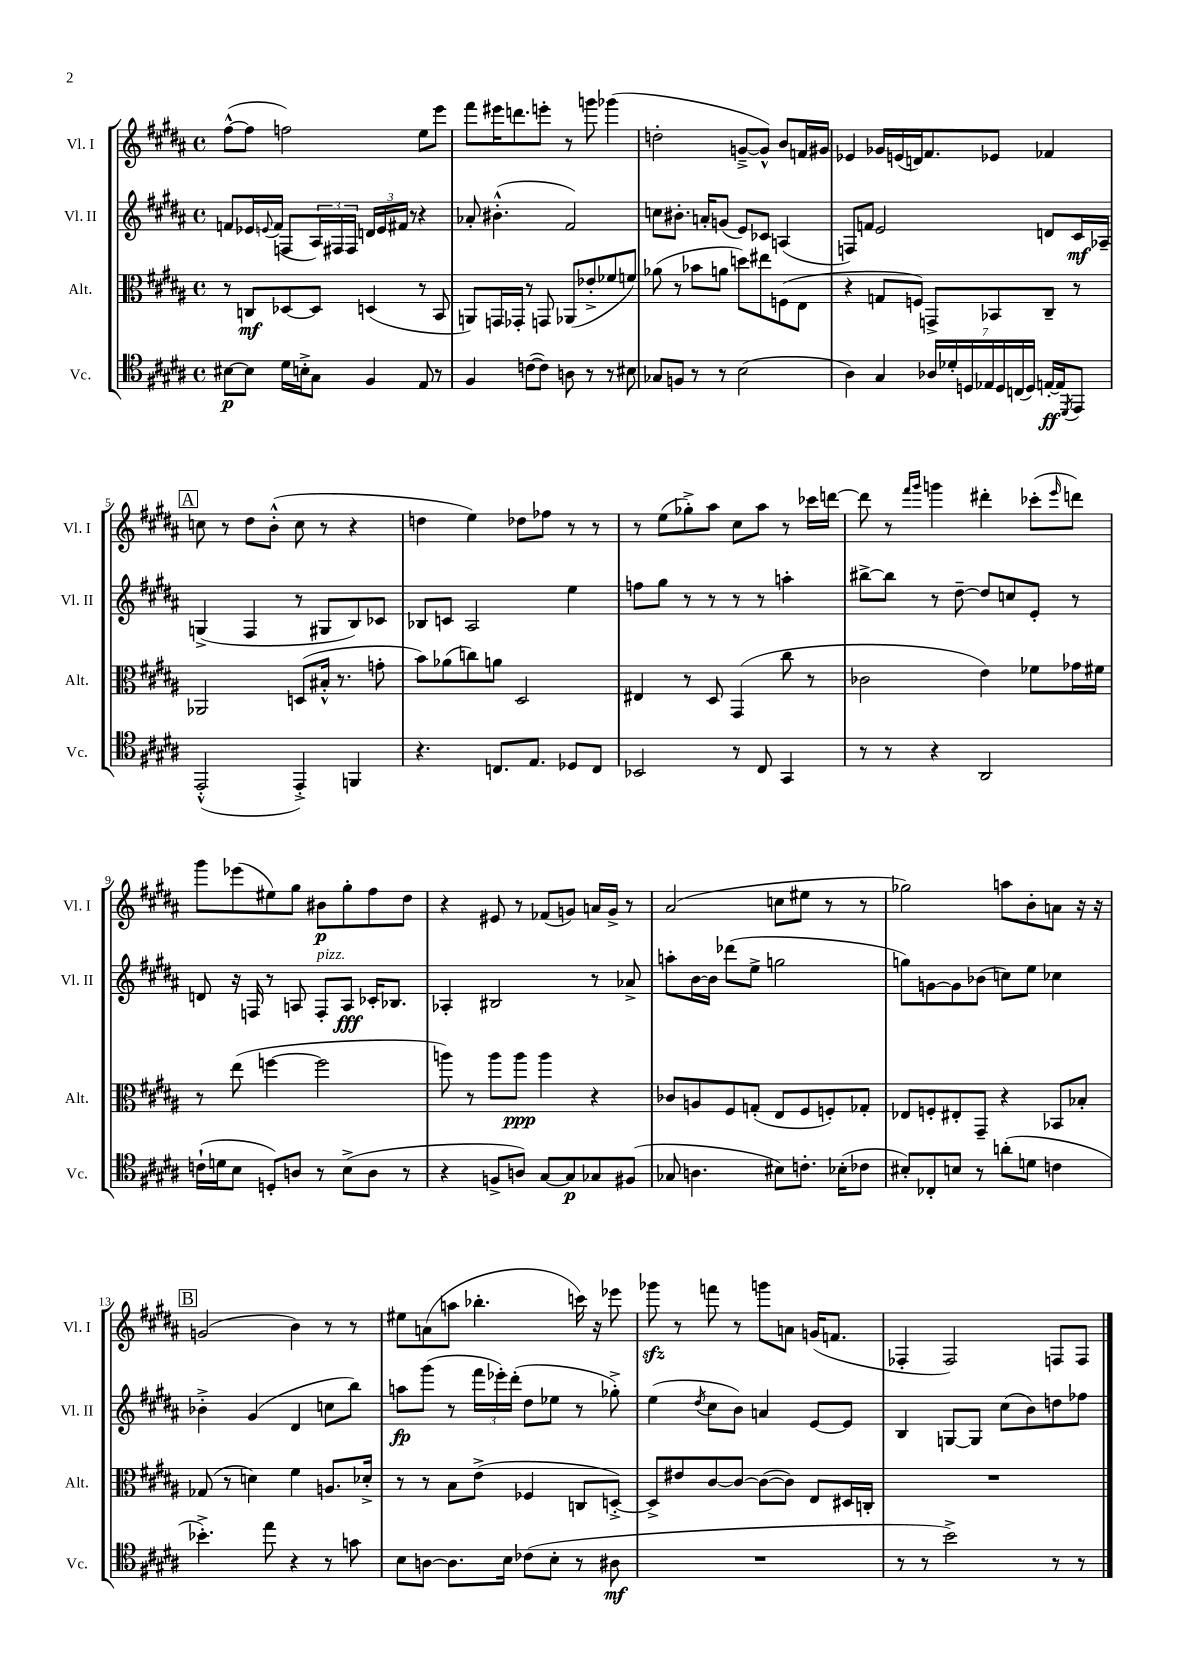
<<
\new StaffGroup <<
\new Staff = "s0" \with { instrumentName = "Vl. I" shortInstrumentName = "Vl. I" } {
    \clef treble \key b \major \defaultTimeSignature \time 4/4
    fis''8~-^( fis''8 f''2) e''8 e'''8 |
    fis'''8 eis'''16 d'''8. e'''8-. r8 g'''8 ges'''4( |
    d''2-. g'8~---> g'8-^) b'8 f'16 gis'16 |
    ees'4 ges'16 e'16( d'16) fis'8. ees'8 fes'4 |
    \mark \markup { \box "A" } c''8 r8 dis''8 b'8-.-^( c''8 r8 r4 |
    d''4 e''4) des''8 fes''8 r8 r8 |
    r8 e''8( ges''8-.->) ais''8 cis''8 ais''8 r8 ces'''16 d'''16~ |
    d'''8 r8 \grace { fis'''16 gis'''16 } g'''4 dis'''4-. ces'''8-.( \grace { e'''16 } d'''8) |
    gis'''8 ees'''8( eis''8) gis''8 bis'8\p gis''8-. fis''8 dis''8 |
    r4 eis'8 r8 fes'8( g'8) a'16 g'16-> r8 |
    ais'2( c''8 eis''8 r8 r8 |
    ges''2) a''8 b'8-. a'8 r16 r16 |
    \mark \markup { \box "B" } g'2( b'4) r8 r8 |
    eis''8 a'8( a''8 bes''4.-. c'''16) r16 ees'''8 |
    ges'''8\sfz r8 f'''8 r8 g'''8 a'8 g'16( f'8. |
    fes4-. fes2) f8 f8 \bar "|." |
}
\new Staff = "s1" \with { instrumentName = "Vl. II" shortInstrumentName = "Vl. II" } {
    \clef treble \key b \major \defaultTimeSignature \time 4/4
    f'8 ees'16 \appoggiatura { e'8 } f'16( f8 \tuplet 3/2 { ais16) fis16 fis16 } \tuplet 3/2 { d'16 e'16 fis'16 } r8 r4 |
    aes'8-. bis'4.-.-^( fis'2) |
    c''8 bis'8.-. a'16-. g'8( e'8) ces'8 a4( |
    f8) f'8 e'2 d'8 cis'16\mf aes16-- |
    \mark \markup { \box "A" } g4->( fis4 r8 gis8 b8) ces'8 |
    bes8 c'8 ais2 e''4 |
    f''8 gis''8 r8 r8 r8 r8 a''4-. |
    bis''8~-> bis''8 r8 dis''8~-- dis''8 c''8 e'8-. r8 |
    d'8 r16 f16 r8 a8 f8-.^\markup { \italic "pizz." } a8\fff ces'16-. bes8. |
    aes4-. bis2 r8 aes'8-> |
    a''8-. b'16~ b'16 des'''8( e''8-> g''2 |
    g''8) g'8~ g'8 bes'8( c''8) e''8 ces''4 |
    \mark \markup { \box "B" } bes'4-.-> gis'4( dis'4 c''8 b''8) |
    a''8\fp gis'''8( r8 \tuplet 3/2 { fis'''16 ees'''16-.) dis'''16-.( } dis''8 ees''8 r8 ges''8-.->) |
    e''4( \acciaccatura { dis''8 } cis''8 b'8) a'4 e'8~ e'8 |
    b4 g8~ g8 cis''8( b'8) d''8 fes''8 \bar "|." |
}
\new Staff = "s2" \with { instrumentName = "Alt." shortInstrumentName = "Alt." } {
    \clef alto \key b \major \defaultTimeSignature \time 4/4
    r8 c8\mf des8~ des8 d4( r8 b,8 |
    a,8) g,16 ges,16-. r8 g,8 aes,8( ees'8-.-> fes'8 f'8) |
    aes'8( r8 bes'8 a'8 d''8) eis''8 f8( e8 |
    r4 g8 f8) g,8-> bes,8 cis8-- r8 |
    \mark \markup { \box "A" } aes,2 d8( bis16-.-^ r8. g'8-. |
    b'8) aes'8( c''8) a'8 dis2 |
    eis4 r8 dis8 gis,4( cis''8 r8 |
    ces'2 e'4) fes'8 ges'16 fis'16 |
    r8 e''8( f''4~ f''2 |
    a''8) r8 a''8 a''8\ppp a''4 r4 |
    ces'8 a8 fis8 g8-.( e8 fis8 f8-.) ges8-. |
    ees8 f8-. eis8-. gis,8-- r4 bes,8 bes8-. |
    \mark \markup { \box "B" } ges8( r8 d'4) fis'4 a8. des'16-.-> |
    r8 r8 b8 e'8->( fes4 c8 d8~-.->) |
    d8-> eis'8 cis'8~ cis'8~ cis'8~( cis'8) e8 dis16 c16-. |
    R1 \bar "|." |
}
\new Staff = "s3" \with { instrumentName = "Vc." shortInstrumentName = "Vc." } {
    \clef tenor \key b \major \defaultTimeSignature \time 4/4
    bis8~\p bis8 dis'16 b16-.-> gis8 fis4 e8 r8 |
    fis4 c'8~( c'8) a8 r8 r8 bis8 |
    ges8 f8 r8 r8 b2( |
    ais4) gis4 \tuplet 7/4 { aes16 des'16-. d16 ees16 d16 c16( d16) } e16~-.\ff e16 \acciaccatura { dis,8 } e,8 |
    \mark \markup { \box "A" } e,2-.-^( e,4-.->) f,4 |
    r4. c8. e8. des8 c8 |
    bes,2 r8 cis8 gis,4 |
    r8 r8 r4 ais,2 |
    c'16-!( d'16 b8 d8-.) a8 r8 b8->( a8 r8 |
    r4 f8-> a8) gis8~ gis8\p ges8 fis8( |
    ges8 a4. bis8) c'8.-. bes16-.( ces'8 |
    bis8-.) ces8-. b8 r8 a'8-.( d'8 c'4 |
    \mark \markup { \box "B" } bes'4.-.->) e''8 r4 r8 g'8 |
    b8 a8~ a8. b16 ces'8( b8-. r8 ais8\mf |
    R1 |
    r8 r8 b'2->) r8 r8 \bar "|." |
}
>>
>>
